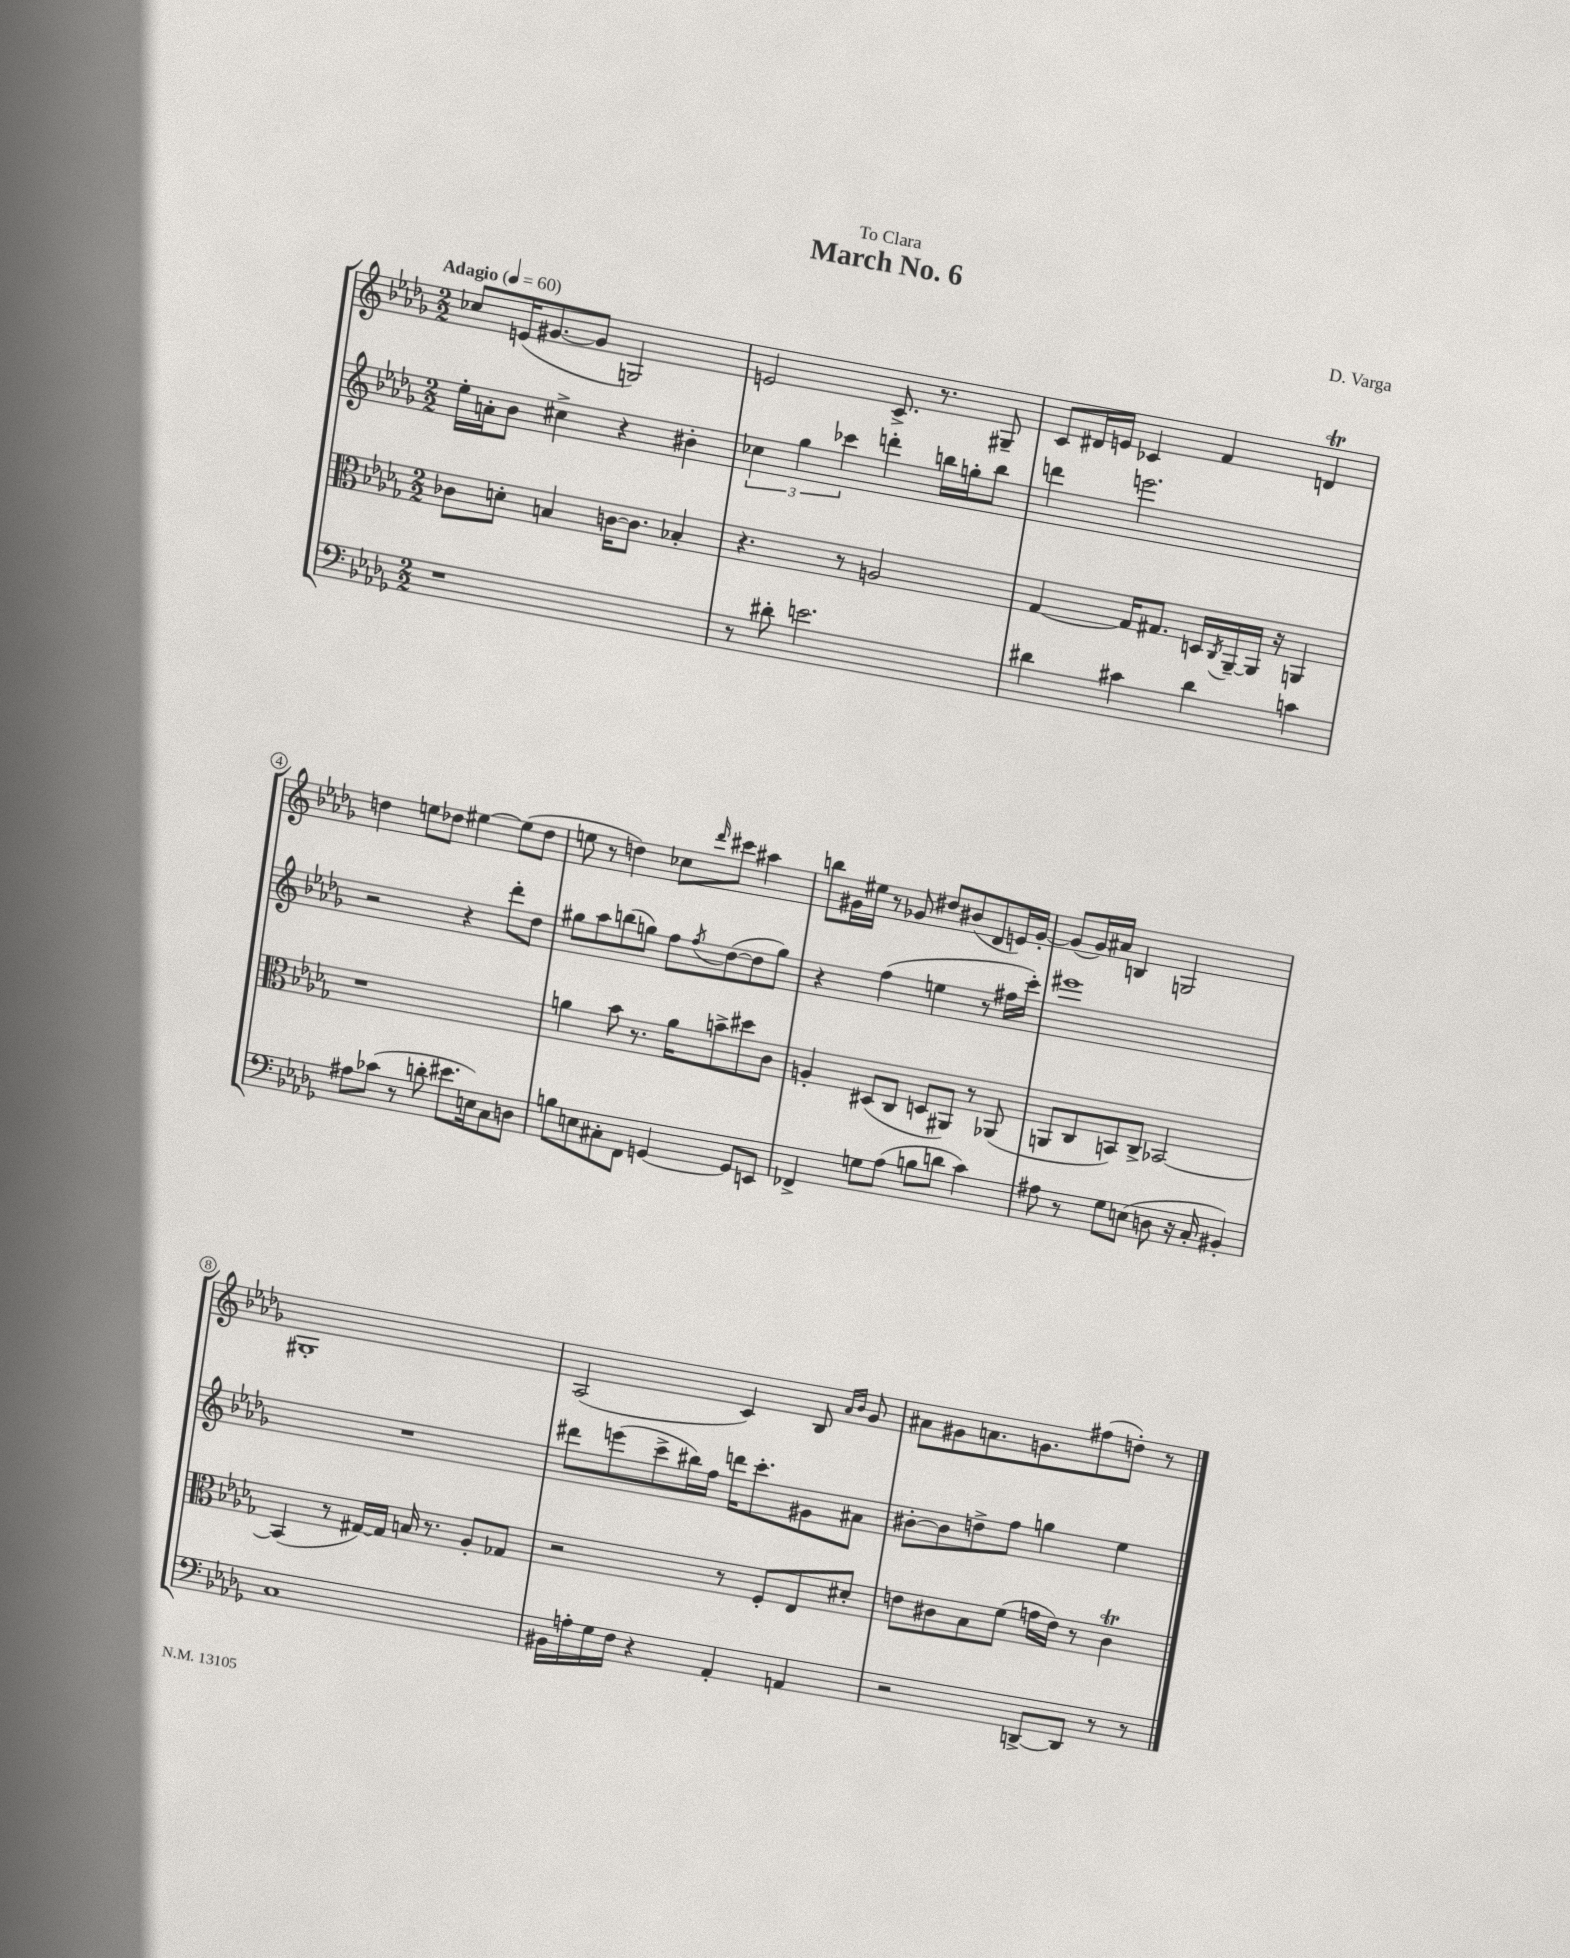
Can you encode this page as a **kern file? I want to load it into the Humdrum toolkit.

**kern	**kern	**kern	**kern
*staff4	*staff3	*staff2	*staff1
*clefF4	*clefC3	*clefG2	*clefG2
*k[b-e-a-d-g-]	*k[b-e-a-d-g-]	*k[b-e-a-d-g-]	*k[b-e-a-d-g-]
*M2/2	*M2/2	*M2/2	*M2/2
*MM60	*MM60	*MM60	*MM60
1r	8c-	16ee-'	8cc-
.	.	16a'	.
.	8d'	8b-	(16e
.	.	.	[8.g#
.	4B	4cc#^	.
.	.	.	8g#]
.	[16c	4r	2G)
.	8.c]	.	.
.	4B-'	4b#'	.
=	=	=	=
8r	4.r	6cc-	2e
8d#'	.	.	.
.	.	6gg-	.
2.e	.	.	.
.	.	6ccc-	.
.	8r	.	.
.	2A	4ddd'	8.c^
.	.	.	8.r
.	.	16bb	.
.	.	16gg'	.
.	.	8bb	8G#~
=	=	=	=
4d#	[4G-	4ddd	8c
.	.	.	16d#
.	.	.	16e
4c#	16G-]	2.eee	4c-
.	8.G#	.	.
4d#	16D	.	4f
.	8qC	.	.
.	[16AA-~	.	.
.	16AA-]	.	.
.	16r	.	.
4c	4AA	.	4d
=	=	=	=
8A#	1r	2r	4dd
(8c-	.	.	.
8r	.	.	8ee
8d'	.	.	8dd-
8.e#	.	4r	[4ee#
16E)	.	.	.
8C	.	8ddd-'	(8ee#]
8D	.	8dd-	8dd-
=	=	=	=
8B	4a	8gg#	8ee
8E	.	8aa-	8r
8C#'	8b-	(8bb	4dd)
8FF	8.r	8gg)	.
[4GG	.	8ff	8cc-
.	16a	.	.
.	.	8qff	16qqddd-
.	8b^	([8dd-	8ccc#
8GG]	8dd#	8dd-]	4aa#
8EE	8c	8gg)	.
=	=	=	=
4FF-^	4A'	4r	8bb
.	.	.	16g#
.	.	.	16ee#
8G	(8D#	(4ff	8r
(8A-	8C	.	8g-
8B	8D	4ee	8dd#
8d	8AA#)	.	(8b#
4c)	8r	8r	8d-
.	(8AA-	16ff#	16e)
.	.	16ccc')	[16g-'
=	=	=	=
8A#	8AA	1eee#	(8g-]
8r	8C	.	16g-)
.	.	.	16a#
8G-	8BB)	.	4B
(8E	8C^	.	.
8D	[2BB-	.	2G
16r	.	.	.
16C'	.	.	.
4BB#')	.	.	.
=	=	=	=
1C	(4BB-]	1r	1G#'
.	8r	.	.
.	[16G#)	.	.
.	16G#]	.	.
.	16B	.	.
.	8.r	.	.
.	8A-'	.	.
.	8G-	.	.
=	=	=	=
16BB#	2r	8ddd#	(2A-
16A'	.	.	.
16G-	.	(8eee	.
16F	.	.	.
4r	.	8ccc^	.
.	.	16bb#)	.
.	.	16ff	.
4AA-'	8r	16ddd	4c)
.	.	8.ccc'	.
.	8F'	.	.
4AA	8E-	8g#	8B-
.	.	.	16qqa-
.	.	.	16qqb-
.	8d#'	8a#	8g-
=	=	=	=
2r	8e	[8b#'	8a#
.	8c#	8b#]	8g#
.	8B-	8dd^	8.a
.	(8f	8ff	.
.	.	.	8.g
[8DD^	16g	4gg	.
.	16e)	.	.
8DD]	8r	.	(8ff#
8r	4c#	4ee-	8dd')
8r	.	.	8r
==	==	==	==
*-	*-	*-	*-
